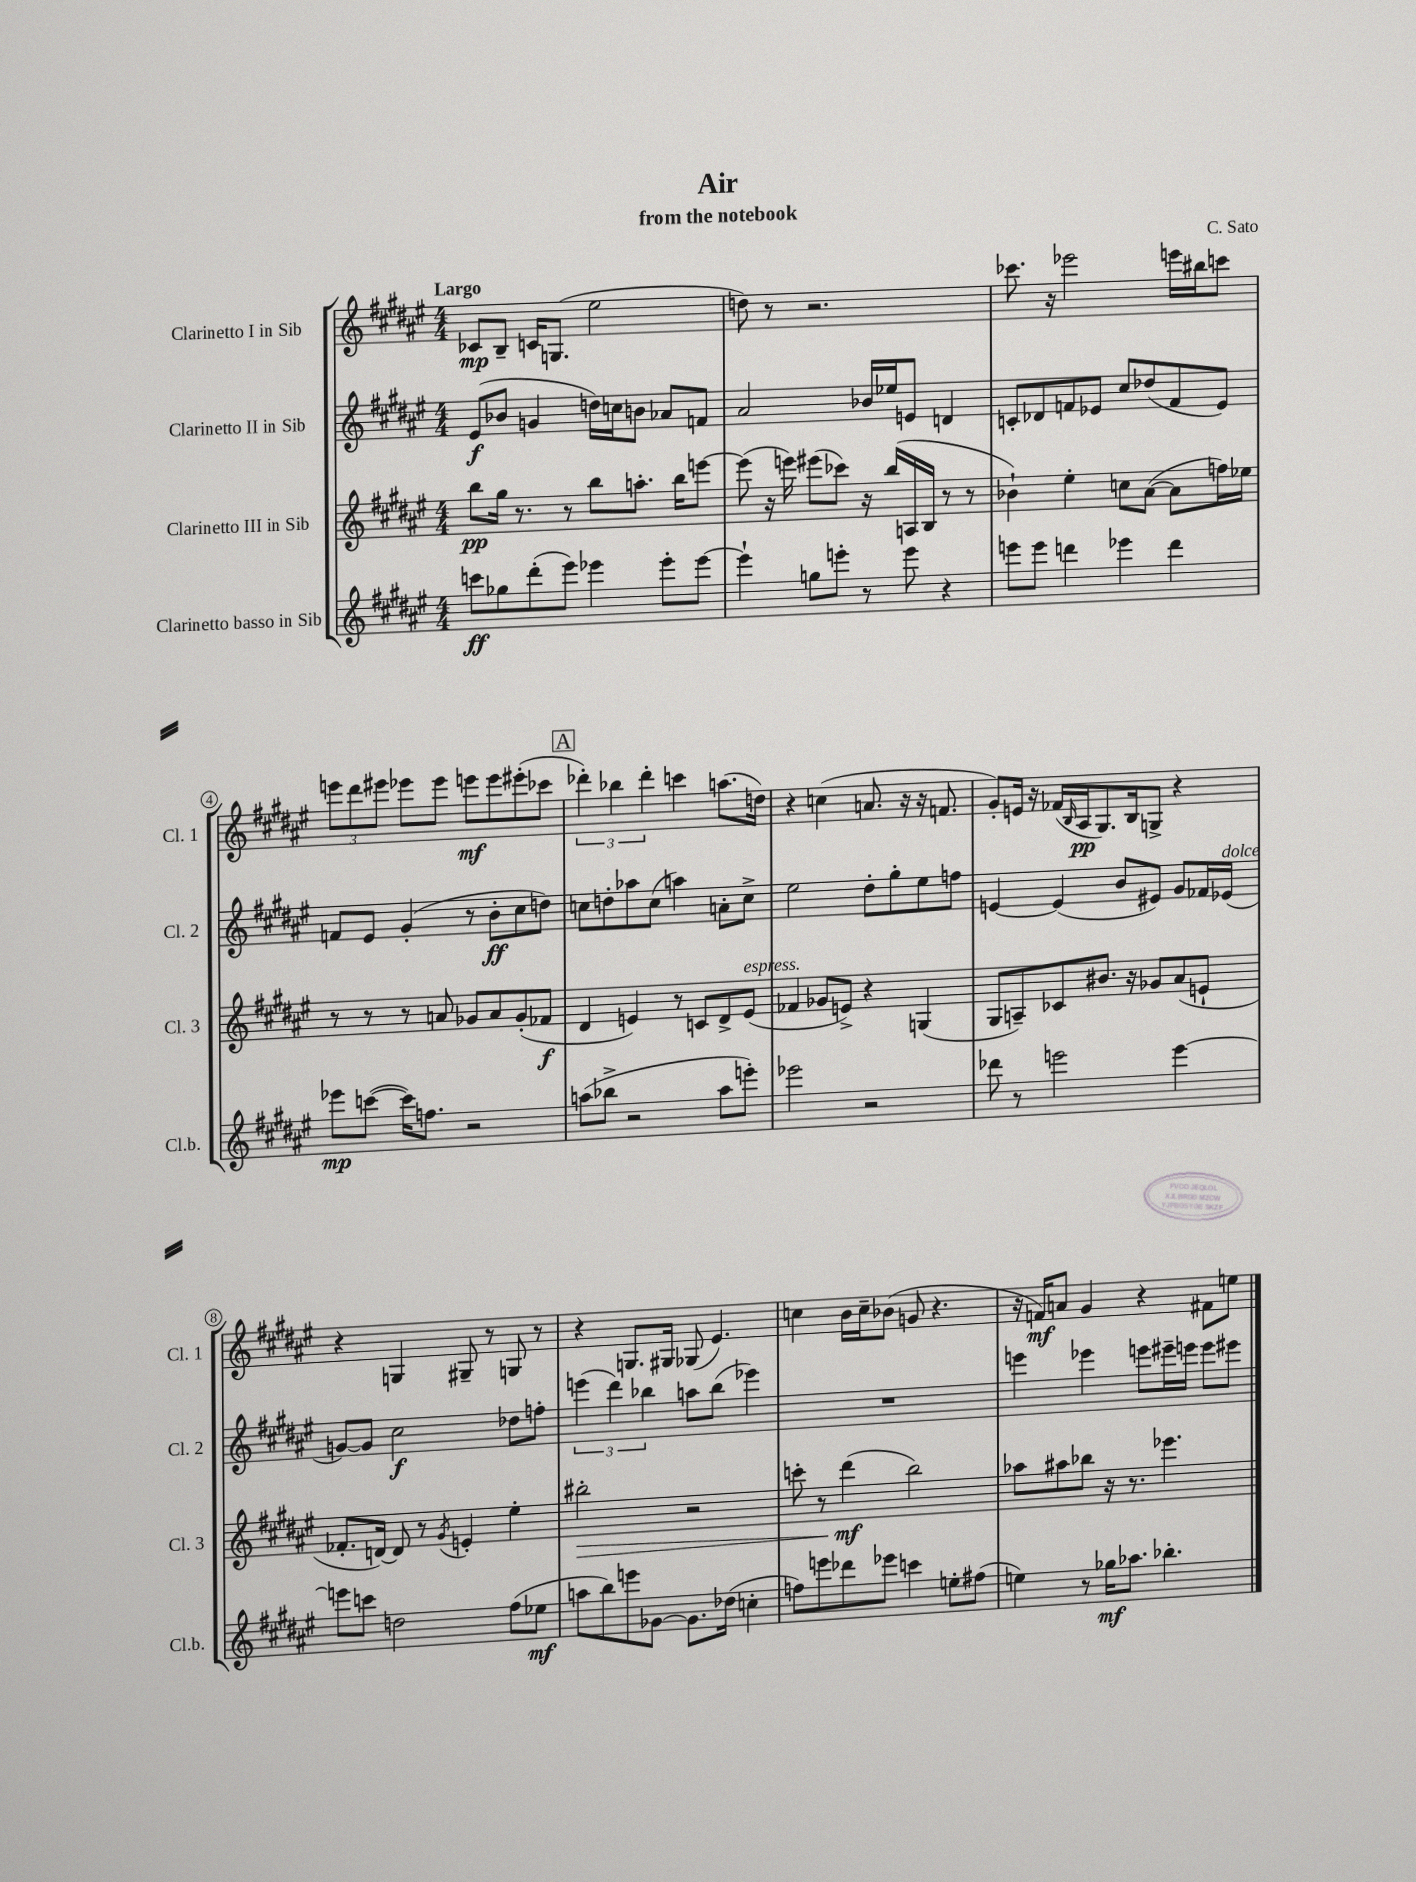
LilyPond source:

\header { title = "Air" composer = "C. Sato" subtitle = "from the notebook" }
<<
\new StaffGroup <<
\new Staff = "s0" \with { instrumentName = "Clarinetto I in Sib" shortInstrumentName = "Cl. 1" } {
    \clef treble \key fis \major \numericTimeSignature \time 4/4 \tempo "Largo"
    ces'8\mp b8-- c'16 g8.( eis''2 |
    d''8) r8 r2. |
    ces'''8. r16 ees'''2 e'''16 bis''16 c'''8 |
    \tuplet 3/2 { e'''8 dis'''8 eis'''8 } ees'''8 ees'''8 e'''8\mf e'''8 eis'''8-.( ces'''8 |
    \mark \markup { \box "A" } \tuplet 3/2 { des'''4-.) bes''4 des'''4-. } c'''4 a''8.( d''16) |
    r4 c''4( a'8. r16 r16 f'8. |
    gis'8-.) e'16 r16 fes'16( \grace { b16 } ais16\pp gis8.) b16 g8-> r4 |
    r4 g4 gis8-- r8 g8 r8 |
    r4 g8. gis16 ges8( eis'4.) |
    c''4 b'16 c''16-- bes'8( g'8 r4. |
    r16 f'16\mf) a'8 gis'4 r4 fis'8 e''8 \bar "|." |
}
\new Staff = "s1" \with { instrumentName = "Clarinetto II in Sib" shortInstrumentName = "Cl. 2" } {
    \clef treble \key fis \major \numericTimeSignature \time 4/4
    eis'8\f( bes'8 g'4 d''16) c''16 b'8 aes'8 f'8 |
    ais'2 bes'16 ees''16 e'8 d'4 |
    c'8-. des'8 f'8 ees'8 cis''8 des''8( f'8 ees'8) |
    f'8 eis'8 gis'4-.( r8 b'8-.\ff cis''8 d''8) |
    \mark \markup { \box "A" } c''8 d''8-. aes''8 c''8( a''4) a'8-. c''8-> |
    eis''2 dis''8-. gis''8-. eis''8 f''8 |
    e'4~ e'4( b'8 eis'8) gis'8 fes'16 ees'16^\markup { \italic "dolce" }( |
    g'8~) g'8 cis''2\f des''8 f''8-. |
    \tuplet 3/2 { e'''4( dis'''4) bes''4 } a''8 bes''8( ees'''4) |
    R1 |
    e'''4 ees'''4 e'''8 eis'''16-- e'''16 e'''8 eis'''8 \bar "|." |
}
\new Staff = "s2" \with { instrumentName = "Clarinetto III in Sib" shortInstrumentName = "Cl. 3" } {
    \clef treble \key fis \major \numericTimeSignature \time 4/4
    b''8\pp gis''16 r8. r8 b''8 a''8.-. b''16 e'''8~ |
    e'''8( r16 e'''16) eis'''8( ces'''8) r16 b''16( a16 b16 r8 r8 |
    bes'4-!) eis''4-. c''8 ais'8~( ais'8 f''16) ees''16 |
    r8 r8 r8 a'8 ges'8 a'8 ges'8-.( fes'8\f |
    \mark \markup { \box "A" } dis'4 e'4) r8 c'8 dis'8-> e'8^\markup { \italic "espress." }( |
    fes'4 ges'8 e'8->) r4 g4( |
    gis8 a8--) ces'8 bis'8. r16 ges'8 ais'8( e'8-! |
    fes'8.-. d'16~) d'8 r8 \acciaccatura { gis'8 } e'4-. eis''4-. |
    bis''2-.\> r2 |
    c'''8-. r8 dis'''4\mf\!( b''2) |
    aes''8 ais''8 bes''8 r16 r8. ees'''4. \bar "|." |
}
\new Staff = "s3" \with { instrumentName = "Clarinetto basso in Sib" shortInstrumentName = "Cl.b." } {
    \clef treble \key fis \major \numericTimeSignature \time 4/4
    c'''8\ff ges''8 dis'''8-.( eis'''8) ees'''4 ees'''8-. ees'''8~ |
    ees'''4-! g''8 e'''8-. r8 e'''8 r4 |
    e'''8 e'''8 d'''4 ees'''4 d'''4 |
    ees'''8\mp c'''8~( c'''16) f''8. r2 |
    \mark \markup { \box "A" } a''8( bes''8-> r2 a''8 e'''8-.) |
    ees'''2 r2 |
    des'''8 r8 e'''2 e'''4~ |
    e'''8 c'''8 d''2 fis''8( ees''8\mf |
    a''8 b''8) e'''8 ges'8~ ges'8. des''16( c''4-. |
    f''8) e'''8 des'''8 ees'''8 c'''4 e''8-. fis''8( |
    e''4) r8 ges''16\mf aes''8. bes''4.-. \bar "|." |
}
>>
>>
\layout { \context { \Score \override BarNumber.stencil = #(make-stencil-circler 0.1 0.3 ly:text-interface::print) } }
